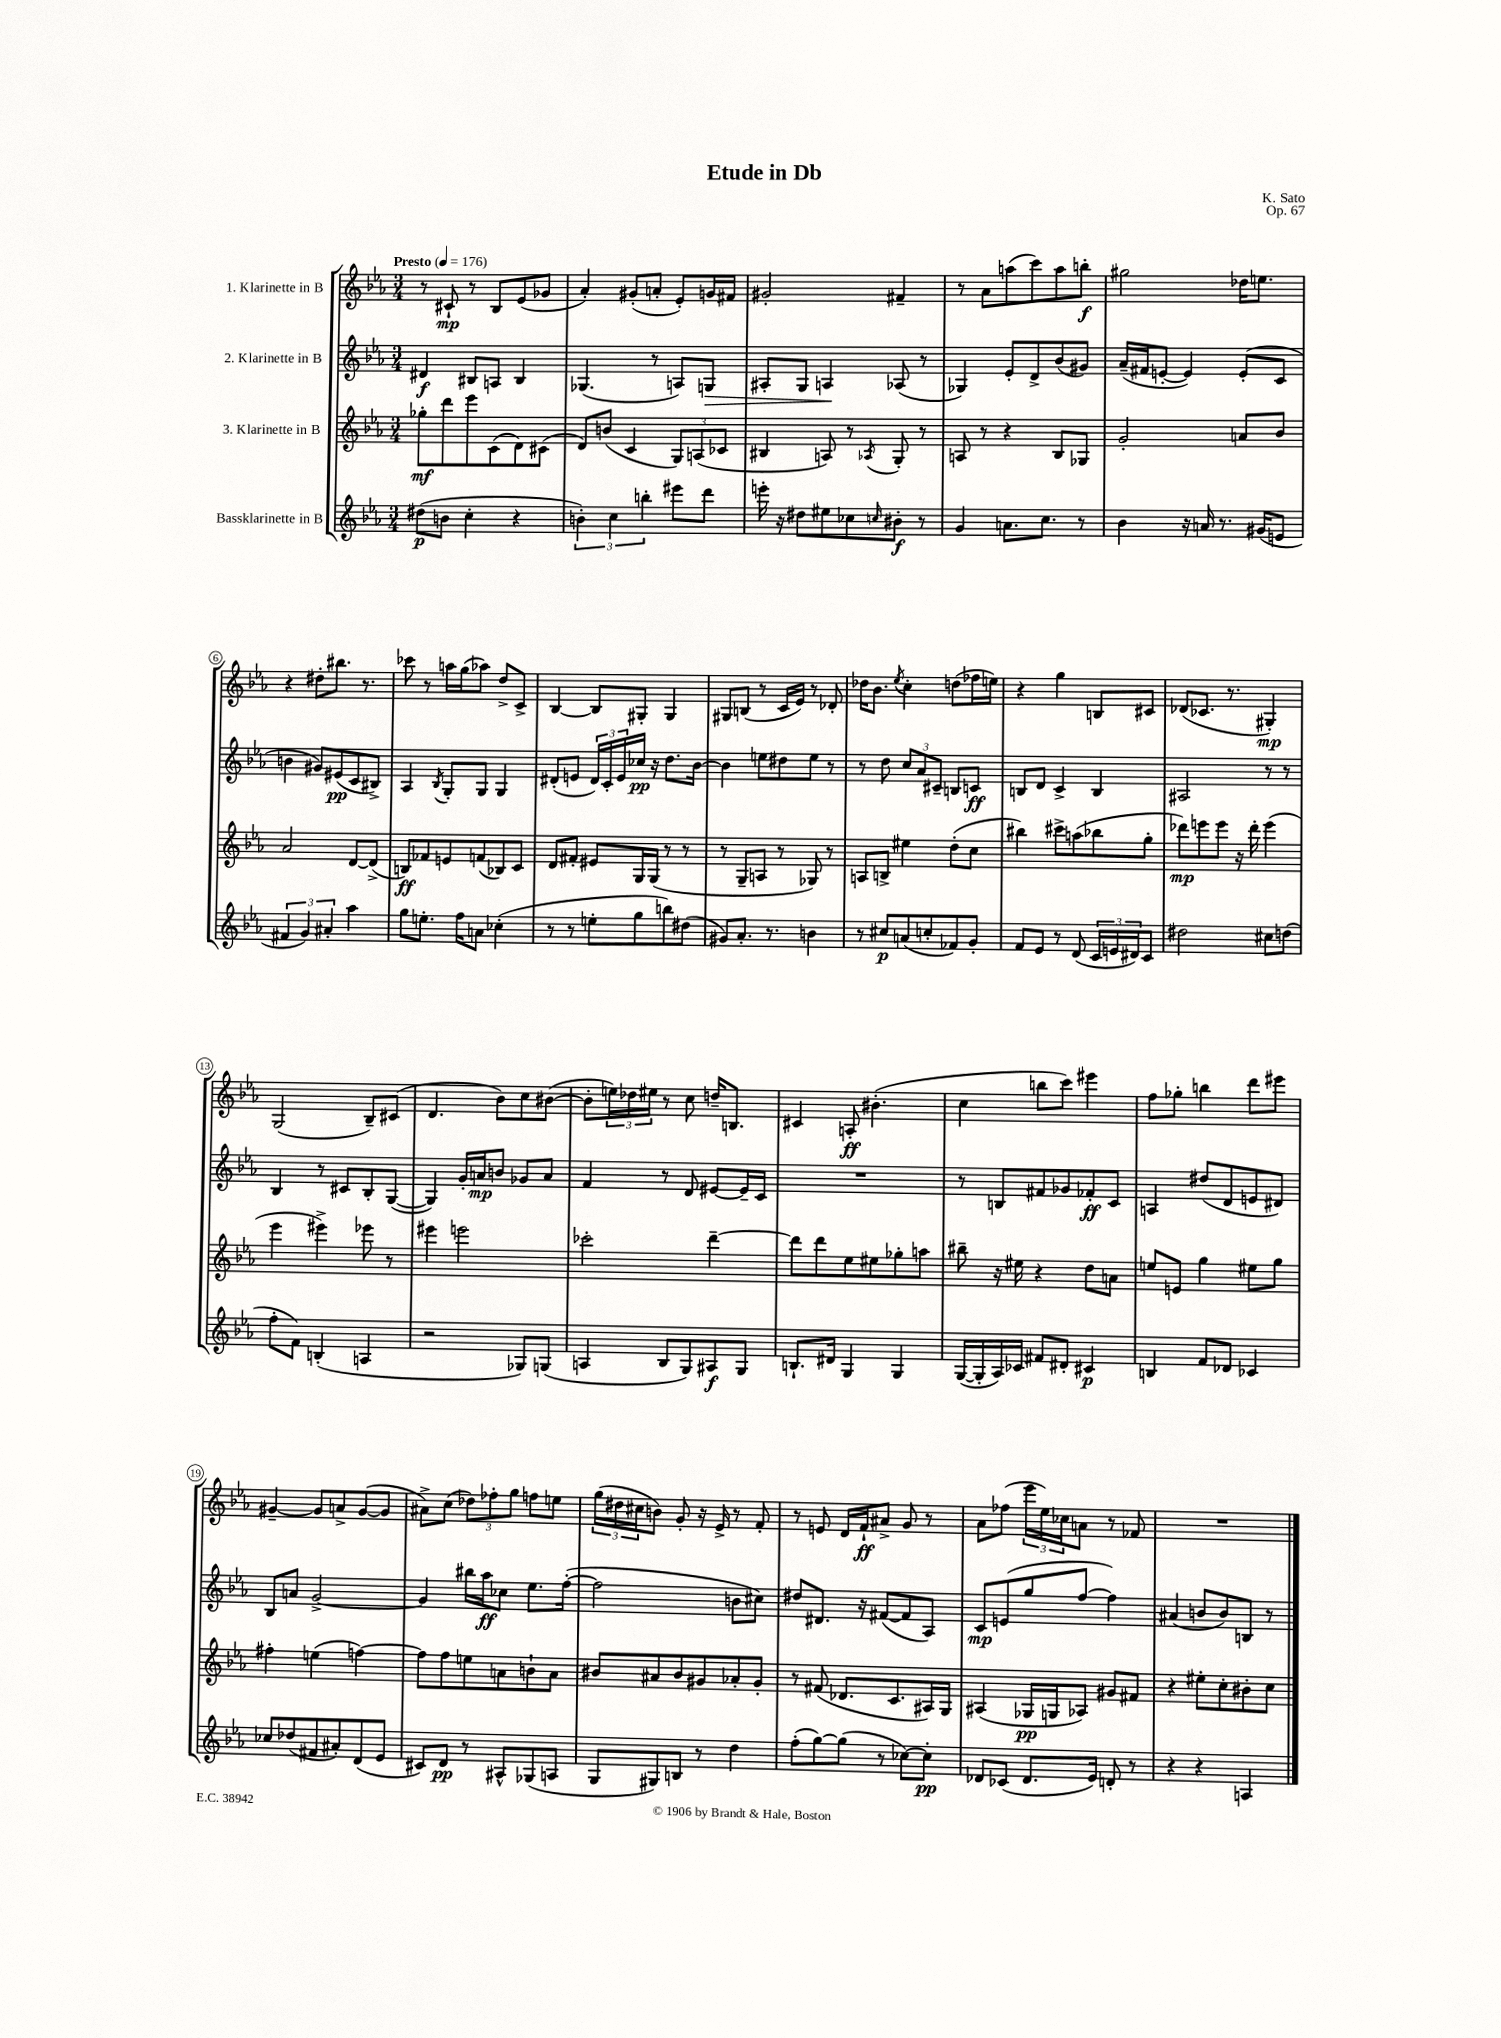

**kern	**dynam	**kern	**dynam	**kern	**dynam	**kern	**dynam
*part4	*part4	*part3	*part3	*part2	*part2	*part1	*part1
*staff4	*staff4	*staff3	*staff3	*staff2	*staff2	*staff1	*staff1
*I"Bassklarinette in B	*	*I"3. Klarinette in B	*	*I"2. Klarinette in B	*	*I"1. Klarinette in B	*
*clefG2	*	*clefG2	*	*clefG2	*	*clefG2	*
*k[b-e-a-]	*	*k[b-e-a-]	*	*k[b-e-a-]	*	*k[b-e-a-]	*
*M3/4	*	*M3/4	*	*M3/4	*	*M3/4	*
*MM176	*	*MM176	*	*MM176	*	*MM176	*
=1	=1	=1	=1	=1	=1	=1	=1
!	!	!	!	!	!	!LO:TX:a:B:t=Presto	!
(8dd#X\L	p	8gg-X'\L	mf	4d#X/	f	8r	.
8bn\J	.	8ddd\	.	.	.	8c#X`/	mp
4cc'\	.	8eee-\	.	8B#X/L	.	8r	.
.	.	(8c\	.	8An/J	.	8B-/L	.
4r	.	8d\)	.	4B#/	.	(8e-/	.
.	.	(8c#X\J	.	.	.	8g-X/J	.
=2	=2	=2	=2	=2	=2	=2	=2
6bn'\)	.	8d/L)	.	(4.G-X/	.	4a-'/)	.
.	.	(8bn/J	.	.	.	.	.
6cc\	.	.	.	.	.	.	.
.	.	4c/	.	.	.	(8g#X'/L	.
6bbn'\	.	.	.	.	.	.	.
.	.	.	.	8r	.	8an'/J	.
8eee#X\L	.	12G/L)	.	8An/L)	.	8e-'/L)	.
.	.	(12An/	.	.	.	.	.
!	!	!	!	!	!LO:HP:b	!	!
8ddd\J	.	.	.	8Gn/J	>	16gn/L	.
.	.	12c-X/J	.	.	.	.	.
.	.	.	.	.	.	16f#X/JJ	.
=3	=3	=3	=3	=3	=3	=3	=3
16eeen'\	.	4B#X/	.	8A#X'/L	.	2g#X'/	.
16r	.	.	.	.	.	.	.
8dd#X\L	.	.	.	8G/J	.	.	.
8ee#X\	.	8An/)	.	4An/	.	.	.
8cc-X\	.	8r	.	.	.	.	.
16qqccn/	.	8qA-X/	.	.	.	.	.
8b#X'\J	f	8G'/	.	(8A-X/	]	4f#X~/	.
8r	.	8r	.	8r	.	.	.
=4	=4	=4	=4	=4	=4	=4	=4
4g/	.	8An/	.	4G-X/)	.	8r	.
.	.	8r	.	.	.	8a-\L	.
8.an\L	.	4r	.	8e-'/L	.	(8aan\	.
.	.	.	.	8d^/	.	8ccc\)	.
8.cc\J	.	.	.	.	.	.	.
.	.	8B-/L	.	(8b-/	.	8aa\	.
8r	.	8G-X/J	.	8g#X/J)	.	8bbn'\J	f
=5	=5	=5	=5	=5	=5	=5	=5
4b-\	.	2g'/	.	(16a-~/LL	.	2gg#X\	.
.	.	.	.	16f#X/J	.	.	.
.	.	.	.	[8en'/J	.	.	.
16r	.	.	.	4e/])	.	.	.
16an/	.	.	.	.	.	.	.
8.r	.	.	.	.	.	.	.
.	.	8an/L	.	(8e'/L	.	16dd-X\KL	.
(16g#X/KL	.	.	.	.	.	8.een\J	.
8en/J	.	8b-/J	.	8c/J	.	.	.
!!LO:LB:g=z
=6	=6	=6	=6	=6	=6	=6	=6
6f#X/	.	2a-/	.	4bn\	.	4r	.
6g/)	.	.	.	.	.	.	.
.	.	.	.	8g#X/L)	.	8dd#X'\L	.
6a#X'/	.	.	.	.	.	.	.
.	.	.	.	(8e#X/	pp	8.bb#X\J	.
4aa-\	.	[8d/L	.	8c/	.	.	.
.	.	.	.	.	.	8.r	.
.	.	(8d^/J]	.	8B#X^/J)	.	.	.
=7	=7	=7	=7	=7	=7	=7	=7
8gg\L	.	8Bn/L)	ff	4A-/	.	8ccc-X\	.
8.een'\J	.	8f-X/	.	.	.	8r	.
.	.	.	.	8qB-/	.	.	.
.	.	8en/	.	8G'/L	.	16aan\LL	.
16ff\KL	.	.	.	.	.	(16gg\J	.
8an\J	.	(8fn/	.	8G/J	.	8aa-X\J)	.
(4cc-X'\	.	8B-X/)	.	4G/	.	8dd^/L	.
.	.	8c/J	.	.	.	8c^/J	.
=8	=8	=8	=8	=8	=8	=8	=8
8r	.	8d/L	.	(8d#X'/L	.	[4B-/	.
8r	.	8f#X'/J	.	8en/J	.	.	.
8een'\L	.	8e#X/L	.	24d#/LL)	.	8B-/L]	.
.	.	.	.	24c'/	.	.	.
.	.	.	.	24e/	.	.	.
8gg\	.	16G/L	.	16cc-X/JJ	pp	8G#X'/J	.
.	.	(16G/JJ	.	16r	.	.	.
8bbn\)	.	8r	.	8.dd\L	.	4G#/	.
(8dd#X\J	.	8r	.	.	.	.	.
.	.	.	.	[16b-\Jk	.	.	.
=9	=9	=9	=9	=9	=9	=9	=9
8g#X/L)	.	8r	.	4b-\]	.	8G#X/L	.
8.a-'/J	.	8G~/L	.	.	.	(8Bn/J	.
.	.	8An/J	.	8een\L	.	8r	.
8.r	.	.	.	.	.	.	.
.	.	8r	.	8dd#X\	.	16c/LL	.
.	.	.	.	.	.	16e-/JJ)	.
4bn\	.	8G-X/)	.	8ee\J	.	8r	.
.	.	8r	.	8r	.	8d-X'/	.
=10	=10	=10	=10	=10	=10	=10	=10
8r	.	8An/L	.	8r	.	16dd-X\KL	.
.	.	.	.	.	.	8.b-\J	.
8cc#X/L	p	8Bn^/J	.	8dd\	.	.	.
.	.	.	.	.	.	8qee-/	.
(8an/	.	4ee#X\	.	12cc/L	.	4cc'\	.
.	.	.	.	12a-/	.	.	.
8ccn'/	.	.	.	.	.	.	.
.	.	.	.	12c#X~/J	.	.	.
8f-X/)	.	(8dd'\L	.	8Bn/L	.	(8ddn\L	.
8g'/J	.	8cc\J	.	8cn/J	ff	16ff-X\L	.
.	.	.	.	.	.	16een\JJ)	.
=11	=11	=11	=11	=11	=11	=11	=11
8f/L	.	4bb#X\)	.	8Bn/L	.	4r	.
8e-/J	.	.	.	8d/J	.	.	.
8r	.	8ccc#X^\L	.	4c^/	.	4gg\	.
(8d/	.	(8aan\	.	.	.	.	.
24c/LL	.	8bb-X\	.	4B/	.	8Bn/L	.
24en/	.	.	.	.	.	.	.
24d#X/J)	.	.	.	.	.	.	.
8c/J	.	8gg'\J	.	.	.	8c#X/J	.
=12	=12	=12	=12	=12	=12	=12	=12
2dd#X\	.	8ddd-X\L)	mp	2A#X/	.	(8d-X/L	.
.	.	8eeen\	.	.	.	8.c-X/J	.
.	.	8eee\J	.	.	.	.	.
.	.	.	.	.	.	8.r	.
.	.	16r	.	.	.	.	.
.	.	16ddd-'\	.	.	.	.	.
8cc#X\L	.	(4eee\	.	8r	.	4G#X'/)	mp
(8ddn\J	.	.	.	8r	.	.	.
!!LO:LB:g=z
=13	=13	=13	=13	=13	=13	=13	=13
8ff'\L	.	4eee-\	.	4B-/	.	(2G/	.
8f\J)	.	.	.	.	.	.	.
(4Bn'/	.	4eee#X^\)	.	8r	.	.	.
.	.	.	.	8c#X/L	.	.	.
4An/	.	8eee-X\	.	8B-'/	.	8B-~/L)	.
.	.	8r	.	([8G/J	.	(8c#X/J	.
=14	=14	=14	=14	=14	=14	=14	=14
2r	.	4eee#X\	.	4G/])	.	4.d/	.
.	.	2eeen\	.	16g'/LL	.	.	.
.	.	.	.	16an/J	mp	.	.
.	.	.	.	8bn/J	.	8b-\L)	.
8G-X/L)	.	.	.	8g-X/L	.	8cc\	.
(8Gn/J	.	.	.	8a/J	.	([8b#X\J	.
=15	=15	=15	=15	=15	=15	=15	=15
4An/	.	2ccc-X'\	.	4f/	.	8b#'\L]	.
.	.	.	.	.	.	24een\L)	.
.	.	.	.	.	.	24dd-X\	.
.	.	.	.	.	.	24ee#X\JJ	.
8B-/L	.	.	.	8r	.	8r	.
8G/)	.	.	.	8d/	.	8cc\	.
8A#X/	f	[4ddd~\	.	[8e#X/L	.	16ddn~/KL	.
.	.	.	.	.	.	8.Bn/J	.
8G/J	.	.	.	16e#~/L]	.	.	.
.	.	.	.	16c/JJ	.	.	.
=16	=16	=16	=16	=16	=16	=16	=16
8.Bn`/L	.	8ddd\L]	.	2.r	.	4c#X/	.
.	.	8ddd\	.	.	.	.	.
16d#X/Jk	.	.	.	.	.	.	.
4G/	.	8ee-\	.	.	.	8An'/	ff
.	.	8ee#X\	.	.	.	(4.b#X'\	.
4G/	.	8gg-X'\	.	.	.	.	.
.	.	8aan\J	.	.	.	.	.
=17	=17	=17	=17	=17	=17	=17	=17
([16G/LL	.	8bb#X~\	.	8r	.	4cc\	.
16G'/]	.	.	.	.	.	.	.
16A-/)	.	16r	.	8Bn/L	.	.	.
16c-X/JJ	.	16ee#X\	.	.	.	.	.
8f#X/L	.	4r	.	8f#X/	.	8bbn\L	.
8d#X'/J	.	.	.	8g-X/	.	8ccc\J)	.
4c#X/	p	8dd\L	.	8f-X'/	ff	4eee#X\	.
.	.	8an\J	.	8c/J	.	.	.
=18	=18	=18	=18	=18	=18	=18	=18
4Bn/	.	8een/L	.	4An/	.	8ff\L	.
.	.	8en/J	.	.	.	8gg-X'\J	.
8f/L	.	4gg\	.	(8dd#X/L	.	4bbn\	.
8d-X/J	.	.	.	8d/	.	.	.
4c-X/	.	8ee#X\L	.	8en/	.	8ddd\L	.
.	.	8gg\J	.	8d#X/J)	.	8eee#X\J	.
!!LO:LB:g=z
=19	=19	=19	=19	=19	=19	=19	=19
8cc-X/L	.	4ff#X'\	.	8B-/L	.	[4g#X~/	.
(8dd-X/	.	.	.	8an/J	.	.	.
8f#X/	.	(4een\	.	[2g^/	.	8g#/L]	.
8a#X'/)	.	.	.	.	.	8an^/	.
(8d/	.	[4ffn\)	.	.	.	([8g#/	.
8e-/J	.	.	.	.	.	8g#/J]	.
=20	=20	=20	=20	=20	=20	=20	=20
8c#X/L)	.	8ff\L]	.	4g/]	.	8a#X^\L)	.
8d/J	pp	8ff\	.	.	.	(8cc\J	.
8r	.	8een\	.	16bb#X\LL	.	12dd-X\L)	.
.	.	.	.	16aa-\J	ff	.	.
.	.	.	.	.	.	12ff-X'\	.
8A#X^^/L	.	8an\	.	8cc-X\J	.	.	.
.	.	.	.	.	.	12gg\J	.
(8G-X/	.	8bn`\	.	8.ee-\L	.	8ffn\L	.
8An/J	.	8a\J	.	.	.	8een\J	.
.	.	.	.	([16ff'\Jk	.	.	.
=21	=21	=21	=21	=21	=21	=21	=21
8G/L	.	8b#X/L	.	2ff\]	.	(24gg\LL	.
.	.	.	.	.	.	24dd#X\	.
.	.	.	.	.	.	24cc#X\J	.
8G#X/)	.	8a#X/	.	.	.	8bn\J)	.
8Bn/J	.	8b#/	.	.	.	8g'/	.
8r	.	8g#X/	.	.	.	16r	.
.	.	.	.	.	.	16e-^/	.
4dd\	.	8a-X'/	.	8bn\L	.	8r	.
.	.	8g#'/J	.	8cc#X\J)	.	8f'/	.
=22	=22	=22	=22	=22	=22	=22	=22
(8ff'\L	.	8r	.	8dd#X/L	.	8r	.
[8gg\)	.	(8f#X/	.	8.d#X/J	.	8en/	.
(8gg\J]	.	8.d-X/L	.	.	.	16d/LL	.
.	.	.	.	16r	.	16f`/J	ff
8r	.	.	.	([8f#X/L	.	8a#X^/J	.
.	.	8.c/	.	.	.	.	.
[8cc-X\L)	.	.	.	8f#/]	.	8g/	.
8cc-'\J]	pp	16A#X/L)	.	8A-/J)	.	8r	.
.	.	16G/JJ	.	.	.	.	.
=23	=23	=23	=23	=23	=23	=23	=23
8d-X/L	.	(4A#X/	.	8c/L	mp	8a-\L	.
(8c-X/J	.	.	.	(8en/	.	(8ff-X\J	.
8.d-/L	.	16G-X/LL	pp	8gg/	.	24eee-\LL	.
.	.	.	.	.	.	24ee-\)	.
.	.	16Gn/J	.	.	.	.	.
.	.	.	.	.	.	24cc-X\J	.
.	.	8A-X/J)	.	[8ff/J	.	8an\J	.
16e-/Jk)	.	.	.	.	.	.	.
8dn'/	.	8g#X/L	.	4ff\])	.	8r	.
8r	.	8f#X/J	.	.	.	8f-X/	.
=24	=24	=24	=24	=24	=24	=24	=24
4r	.	4r	.	(4a#X/	.	2.r	.
4r	.	8ee#X'\L	.	8bn/L	.	.	.
.	.	8cc'\	.	8b/)	.	.	.
4An/	.	8b#X'\	.	8Bn/J	.	.	.
.	.	8cc\J	.	8r	.	.	.
==	==	==	==	==	==	==	==
*-	*-	*-	*-	*-	*-	*-	*-
